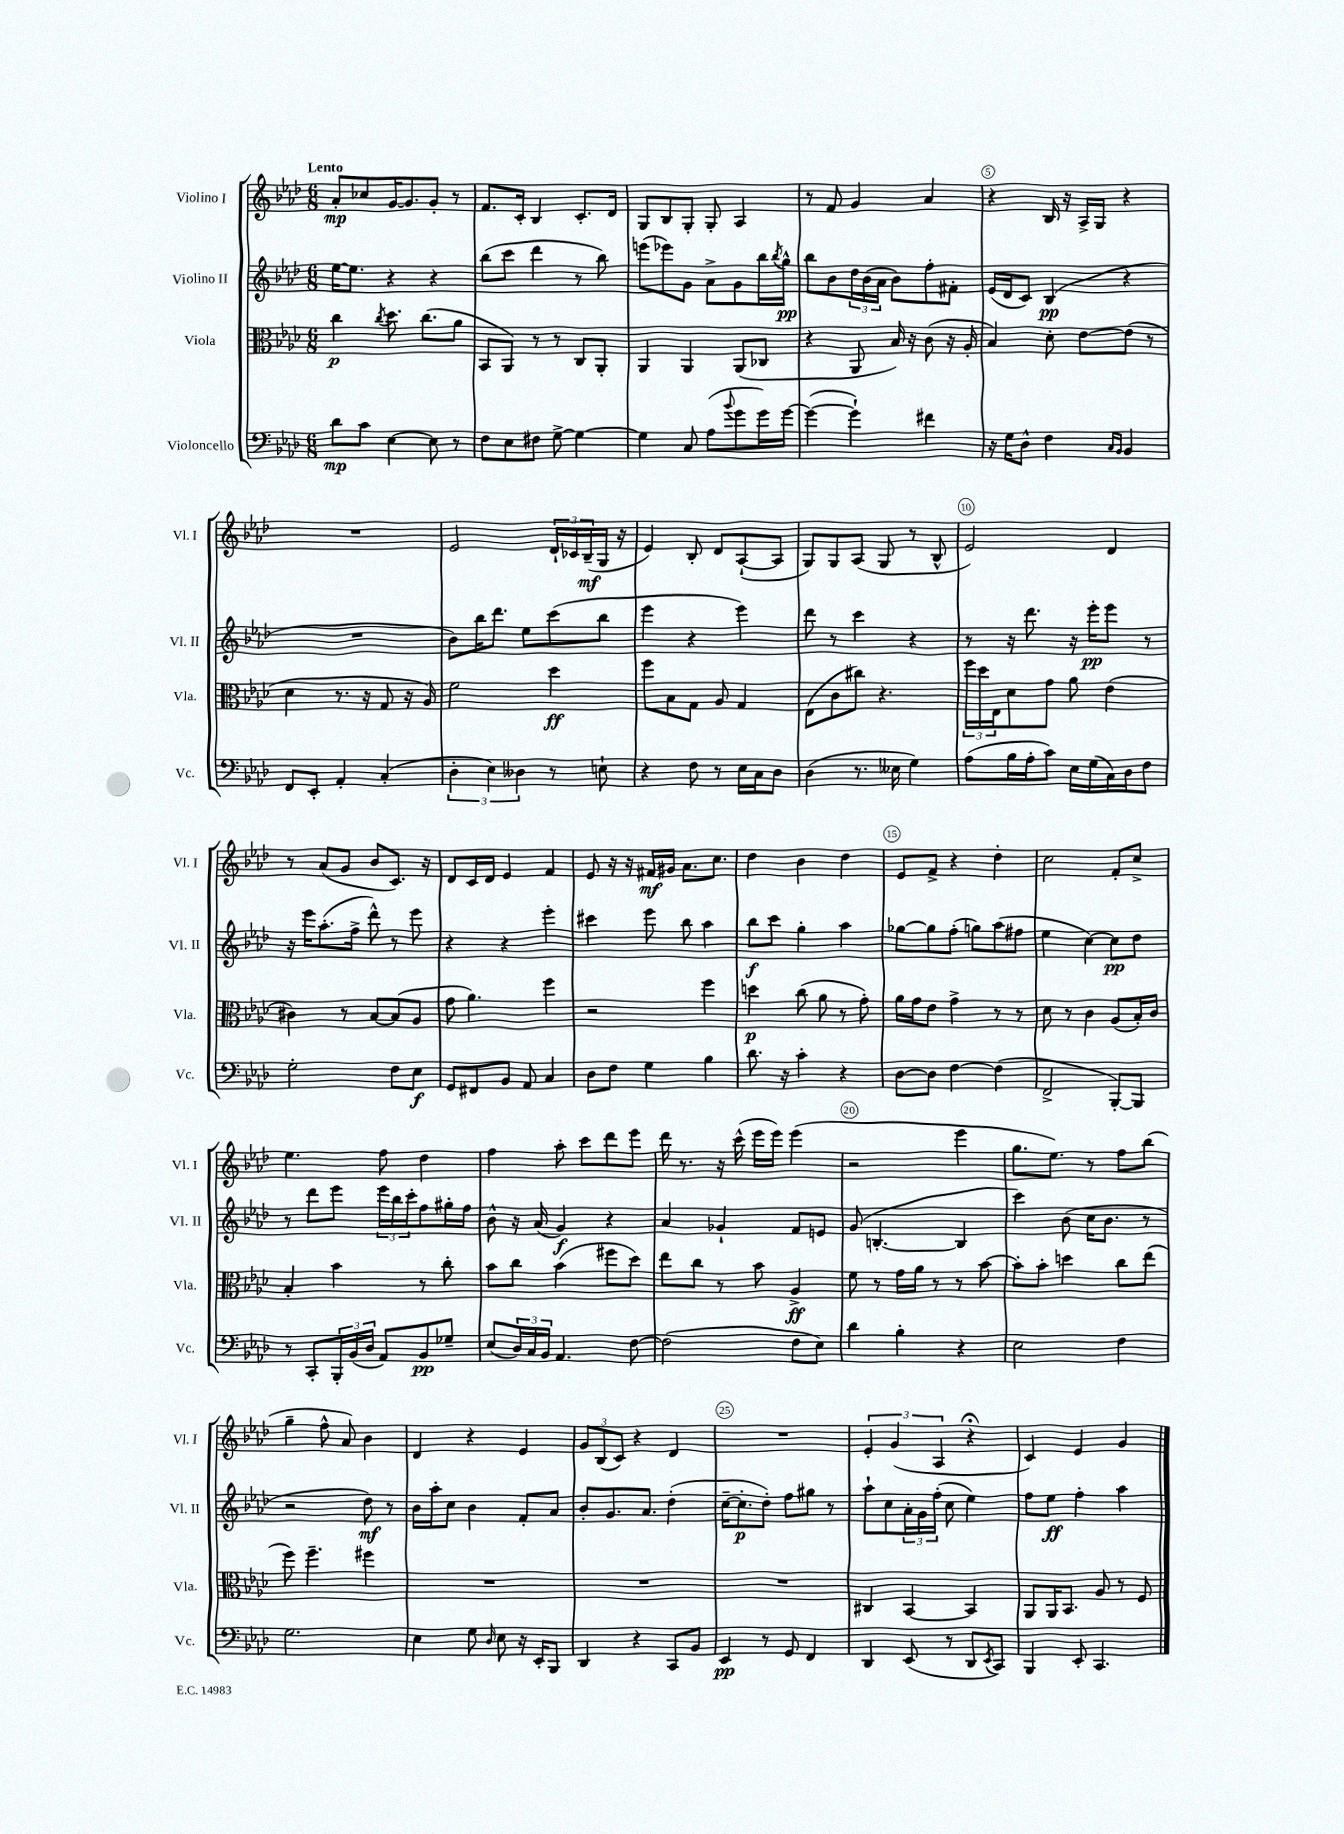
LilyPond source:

<<
\new StaffGroup <<
\new Staff = "s0" \with { instrumentName = "Violino I" shortInstrumentName = "Vl. I" } {
    \clef treble \key aes \major \numericTimeSignature \time 6/8 \tempo "Lento"
    aes'8-.\mp ces''8 g'16~ g'8. g'8-. r8 |
    f'8. c'16-. bes4 c'8.-. des'16 |
    g8 bes8 g8-. g8-. aes4 |
    r8 f'8 g'4 aes'4 |
    r4 bes16 r16 aes16-> g16 r4 |
    R2. |
    ees'2 \tuplet 3/2 { des'16-! ces'16 bes16--\mf( } g16 r16 |
    ees'4) bes8-. des'8 aes8~-!( aes8 |
    g8) g8 aes8( g8 r8 bes8-^ |
    ees'2) des'4 |
    r8 aes'8( g'8 bes'8 c'8.) r16 |
    des'8 c'16 des'16 ees'4 f'4 |
    ees'8 r16 r16 fis'16\mf gis'16 aes'8. c''8. |
    des''4 bes'4 des''4 |
    ees'8 f'8-> r4 des''4-. |
    c''2 f'8-. c''8-> |
    ees''4. f''8 des''4 |
    f''4 aes''8-. c'''8 des'''8 ees'''8 |
    des'''16 r8. r16 c'''16-^( ees'''16 ees'''16) ees'''4( |
    r2 ees'''4 |
    g''8. ees''8.) r8 f''8 bes''8( |
    g''4-- f''8-^ aes'8) bes'4 |
    des'4 r4 ees'4 |
    \tuplet 3/2 { g'8 bes8( c'8) } r4 des'4 |
    R2. |
    \tuplet 3/2 { ees'4-. g'4( aes4 } r4\fermata |
    c'4) ees'4 g'4 \bar "|." |
}
\new Staff = "s1" \with { instrumentName = "Violino II" shortInstrumentName = "Vl. II" } {
    \clef treble \key aes \major \numericTimeSignature \time 6/8
    ees''16~ ees''8. r4 r4 |
    bes''8( c'''8 des'''4 r8 bes''8) |
    e'''8( ees'''8) g'8 aes'8-> g'8 bes''16 \acciaccatura { bes''8 } g''16-^\pp |
    bes''8 bes'8 \tuplet 3/2 { des''16 bes'16( aes'16 } bes'8) f''8-. fis'8-. |
    ees'16( des'16 c'8) bes4\pp( r4 |
    R2. |
    bes'8) bes''16 des'''8. ees''8 c'''8( bes''8 |
    ees'''4 r4 ees'''4) |
    des'''8 r8 c'''4 r4 |
    r8 r16 des'''8. r16 ees'''16-.\pp ees'''8 r8 |
    r16 ees'''16 aes''8.-.( f''16-> des'''8-^) r8 ees'''8 |
    r4 r4 ees'''4-. |
    cis'''4 ees'''8 bes''8 aes''4 |
    bes''8\f c'''8 g''4-. aes''4 |
    ges''8~ ges''8 f''8-.( g''8) aes''8( fis''8 |
    ees''4 c''4~) c''8\pp des''8 |
    r8 des'''8 ees'''8 \tuplet 3/2 { ees'''16 bes''16 c'''16-. } f''8 gis''16-. f''16 |
    bes'8-^ r16 aes'16( g'4\f) r4 |
    aes'4 ges'4-! f'8 e'8 |
    g'8( b4.~-. b4 |
    c'''4) bes'8( c''16 bes'8. r8 |
    r2 des''8\mf) r8 |
    bes'16 aes''16-. c''8 bes'4 f'8-. aes'8 |
    bes'8-. g'8. aes'8. des''4-.( |
    c''16~-- c''8.-.\p des''8-.) f''8 gis''8 r8 |
    aes''8-! c''8 \tuplet 3/2 { aes'16-. g'16 f''16-.( } c''8 ees''4) |
    f''8 ees''8\ff f''4-. aes''4 \bar "|." |
}
\new Staff = "s2" \with { instrumentName = "Viola" shortInstrumentName = "Vla." } {
    \clef alto \key aes \major \numericTimeSignature \time 6/8
    c''4\p \acciaccatura { c''8 } des''8. c''8.( aes'8 |
    bes,8 aes,8) r8 r8 c8 aes,8-. |
    aes,4 aes,4 aes,8( ces8 |
    r4 aes,8 bes16) r16 c'8( r16 aes16-. |
    bes4) des'8-. ees'8~ ees'8( r8 |
    des'4 r8. r16 g8 r16 aes16) |
    f'2 des''4\ff |
    f''8 bes8 g8 aes8 g4 |
    ees8( c'8 cis''8) r4. |
    \tuplet 3/2 { f''16 des''16 ees16 } des'8 g'8 aes'8 ees'4( |
    cis'4) r8 bes8~ bes8( aes8 |
    g'8 aes'4.) f''4 |
    r2 f''4 |
    d''4\p c''8( aes'8 r8 g'8-.) |
    aes'16 g'16 ees'8 g'4-> r8 r8 |
    des'8 r8 c'4 aes8( bes16-.) c'16 |
    bes4-. bes'4 r8 c''8-. |
    bes'8 c''8 bes'4( fis''8 des''8) |
    ees''8 c''8 r8 bes'8 aes4->\ff |
    f'8 r8 g'16 aes'16 r8 r8 bes'8~ |
    bes'8-. bes'8-. d''4 c''8 ees''8( |
    f''8) f''4.-- fis''4 |
    R2. |
    R2. |
    R2. |
    cis4 bes,4~ bes,4 |
    aes,8 aes,16 bes,8. aes8 r8 f8 \bar "|." |
}
\new Staff = "s3" \with { instrumentName = "Violoncello" shortInstrumentName = "Vc." } {
    \clef bass \key aes \major \numericTimeSignature \time 6/8
    des'8\mp c'8 ees4~ ees8 r8 |
    f8 ees8 fis8 g8~-> g4~ |
    g4 c8 aes8( \appoggiatura { bes'8 } g'8 g'16) g'16~ |
    g'4~( g'4-!) fis'4 |
    r16 g16 des8-^ f4 \grace { c16 bes,16 } bes,4 |
    f,8 ees,8-. aes,4-. c4-.( |
    \tuplet 3/2 { des4-. ees4) deses4 } r8 e8-! |
    r4 f8 r8 ees16 c16 des8 |
    des4( r8. eeses16 g4) |
    aes8( bes16 aes16-. c'8) ees16 g16( c16) des16 f8 |
    g2-. f8 ees8\f |
    g,8 fis,8 bes,8 aes,8 c4 |
    des8 f8 g4 bes4 |
    des'8. r16 c'4-. r4 |
    des8~ des8 f4~ f4( |
    f,2-> bes,,8~-.) bes,,8 |
    r8 c,8-. \tuplet 3/2 { bes,,16-. bes,16( des16 } aes,8) bes,8\pp ges8-- |
    ees8( \tuplet 3/2 { des16) c16 bes,16 } aes,4. f8~ |
    f2( f8 ees8) |
    des'4 bes4-. r4 |
    ees2 f4 |
    g2. |
    ees4 g8 \grace { des16 } ees8 r16 ees,16-. bes,,8 |
    des,4 r4 c,8 bes,8 |
    ees,4\pp r8 g,8 f,4 |
    des,4 ees,8( r8 des,8 \acciaccatura { ees,8 } c,8) |
    bes,,4 ees,8-. c,4. \bar "|." |
}
>>
>>
\layout { \context { \Score \override BarNumber.break-visibility = ##(#f #t #t) barNumberVisibility = #(every-nth-bar-number-visible 5) \override BarNumber.stencil = #(make-stencil-circler 0.1 0.3 ly:text-interface::print) } }
